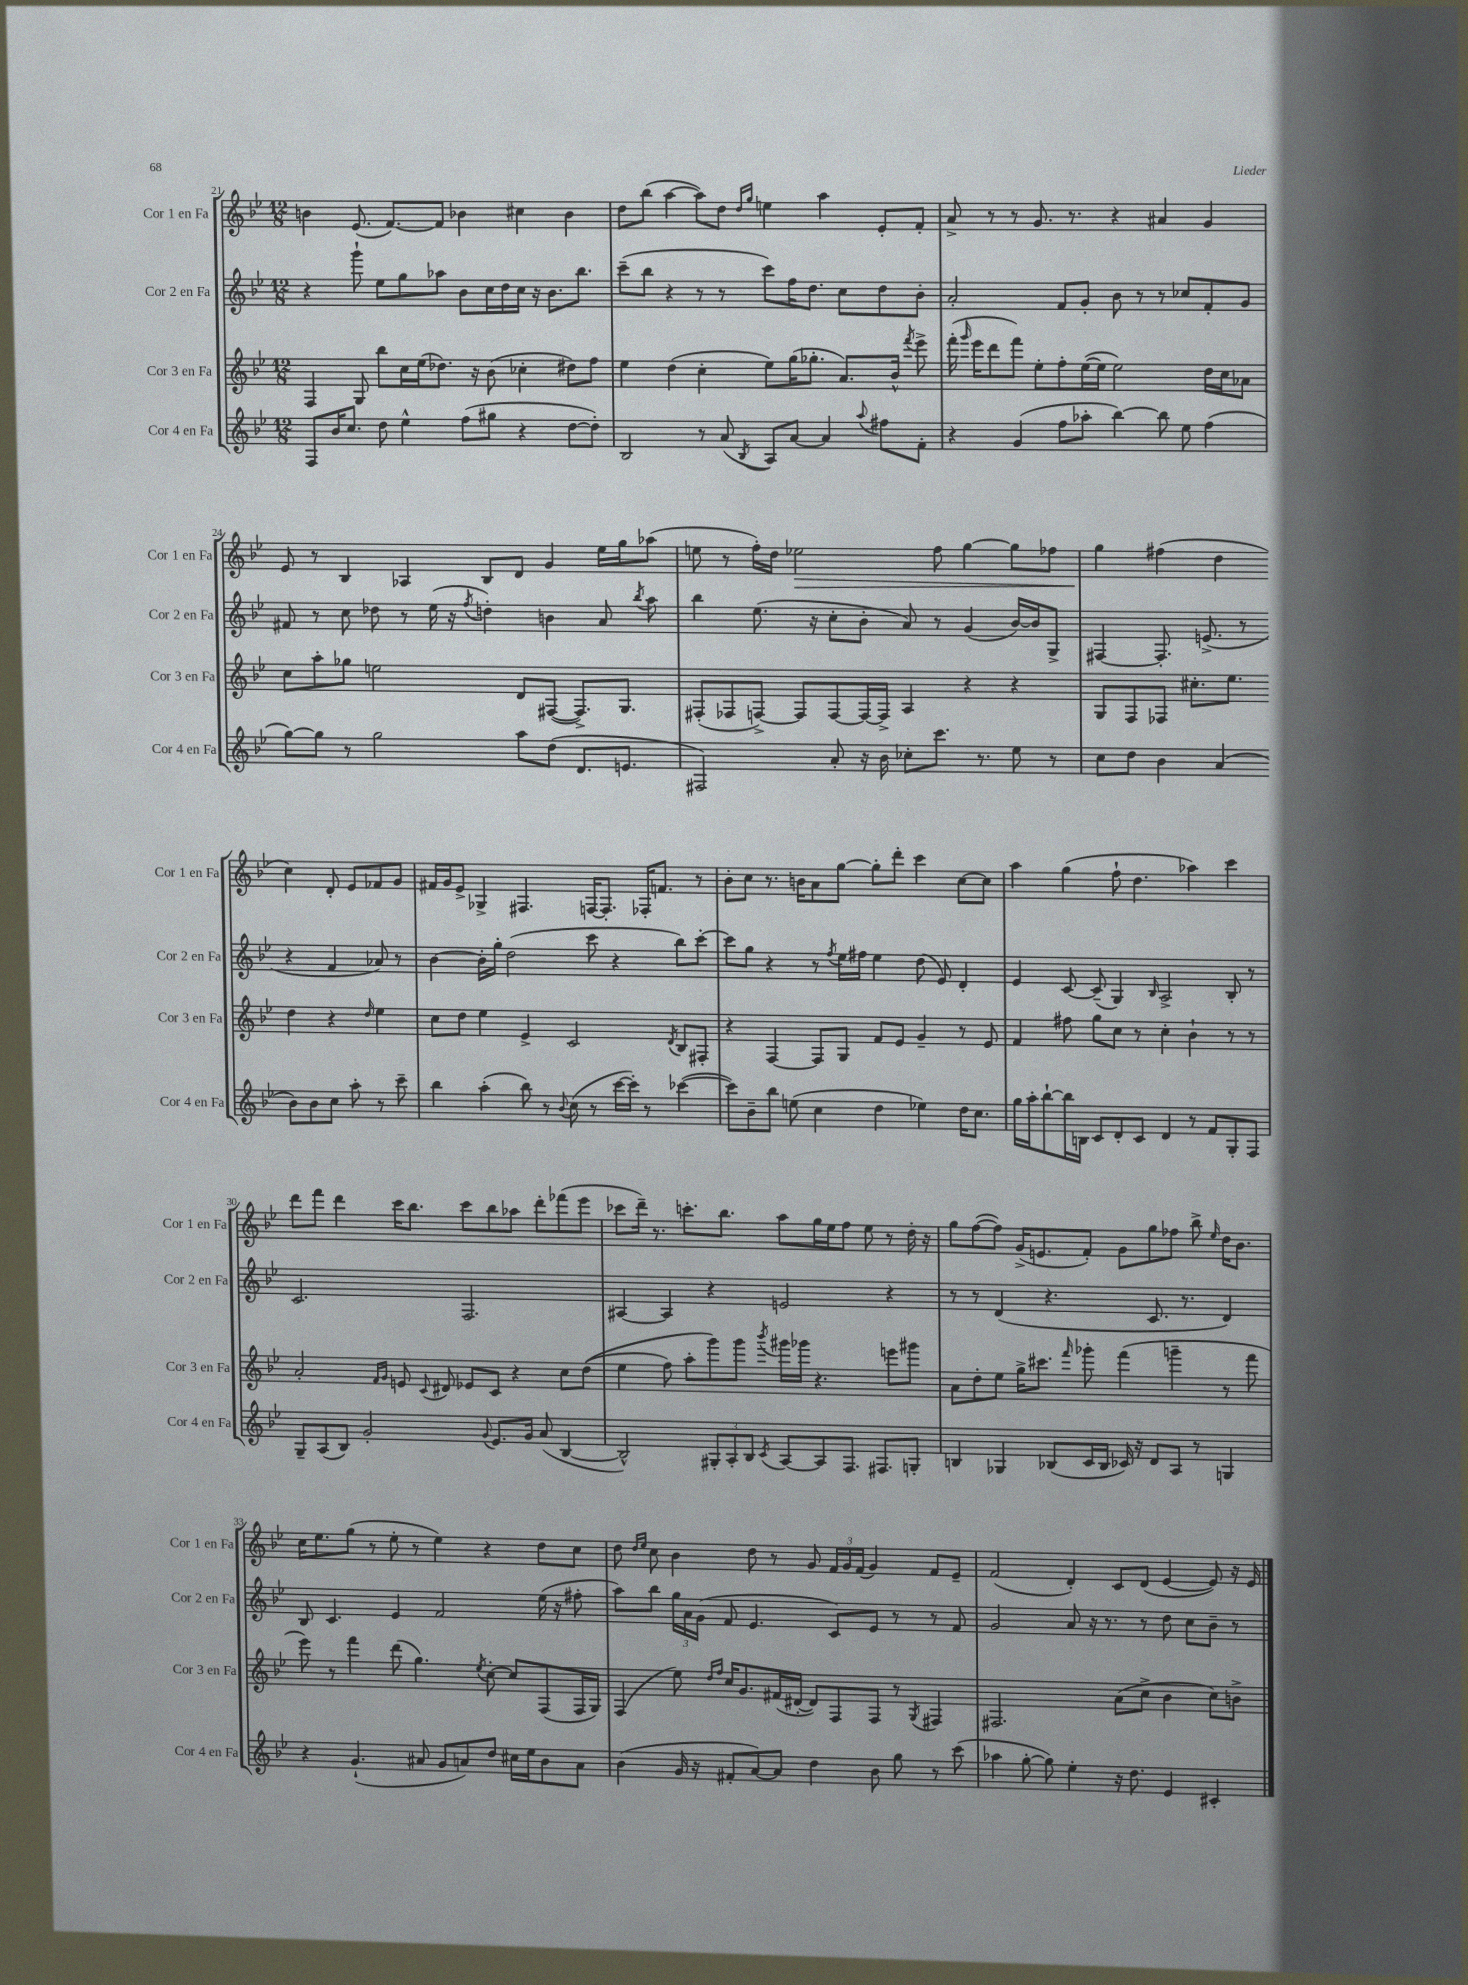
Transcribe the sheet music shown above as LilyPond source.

<<
\new StaffGroup <<
\new Staff = "s0" \with { instrumentName = "Cor 1 en Fa" shortInstrumentName = "Cor 1 en Fa" } {
    \clef treble \key bes \major \numericTimeSignature \time 12/8
    \autoBeamOff b'4 ees'8.( f'8.[~) f'8] bes'4 cis''4 bes'4 |
    d''8[ bes''8]( a''4~ a''8[) d''8] \grace { d''16[ g''16] } e''4 a''4 ees'8[-. f'8]-. |
    a'8-> r8 r8 g'8. r8. r4 ais'4 g'4 |
    ees'8 r8 bes4 aes4 bes8[ d'8] g'4 ees''16[ g''16 aes''8]( |
    e''8 r8 f''16[-.) d''16] ees''2\> f''8 g''4~ g''8[ fes''8] |
    g''4\! fis''4( d''4 c''4) d'8-. ees'8[ fes'8 g'8] |
    fis'16[ g'16 ees'8]-> ges4-> fis4. f16[~ f8.]-. fes16[-. f'8.] r8 |
    bes'8[-. c''8] r8. b'16[ a'8 g''8]~ g''8[-. d'''8]-. c'''4 c''8[~ c''8] |
    a''4 g''4( f''8-! d''4. aes''4) c'''4 |
    d'''8[ f'''8] d'''4 c'''16[ bes''8.] c'''8[ bes''8 aes''8] d'''8[-. fes'''8( ees'''8] |
    ces'''8[ d'''16]--) r8. c'''8.[-. bes''8.] a''8[ g''16 ees''16 f''8] ees''8 r8 d''16-. r16 |
    g''8[ f''8~( f''8]) g'16[->( e'8. f'8]-.) g'8[ g''8 fes''8] bes''8-> \grace { ees''16 } d''16[ bes'8.] |
    c''16[ ees''8. g''8]( r8 ees''8-. r8 ees''4) r4 d''8[ c''8] |
    d''8 \grace { d''16[ ees''16] } c''8 bes'4 d''8 r8 g'8 \tuplet 3/2 { f'16[ g'16 f'16]( } g'4) f'8[ ees'8]-- |
    f'2( d'4-.) c'8[ d'8]( ees'4~ ees'8) r16 ees'16 \bar "|." |
}
\new Staff = "s1" \with { instrumentName = "Cor 2 en Fa" shortInstrumentName = "Cor 2 en Fa" } {
    \clef treble \key bes \major \numericTimeSignature \time 12/8
    \autoBeamOff r4 g'''8-! ees''8[ g''8 aes''8] bes'8[ c''16 d''16 c''16] r16 bes'8.[ bes''8.] |
    c'''8[--( bes''8] r4 r8 r8 c'''8[) f''16 d''8.] c''8[ d''8 bes'8]-. |
    a'2-. f'8[ g'8]-. bes'8 r8 r8 ces''8[ f'8-. g'8] |
    fis'8 r8 c''8 des''8 r8 ees''16( r16 \acciaccatura { f''8 } d''4-.) b'4 a'8 \acciaccatura { bes''8 } a''8 |
    bes''4 ees''8.( r16 c''8[-. bes'8]-. a'8) r8 g'4( bes'16[~) bes'16 g8]-> |
    fis4~ fis8.-. e'8.->( r8 r4 f'4 aes'8) r8 |
    bes'4~ bes'16[-. g''16]-. d''2( c'''8 r4 bes''8[) c'''8]~-. |
    c'''8[ g''8] r4 r8 \acciaccatura { f''8 } ees''16[ fis''16] ees''4 d''8( ees'8) d'4-. |
    ees'4 c'8~ c'8--( g4) \grace { bes16 } a2-> bes8-. r8 |
    c'2. f2. |
    ais4~ ais4 r4 e'2 r4 |
    r8 r8 d'4( r4. c'8. r8. d'4) |
    bes8 c'4. ees'4 f'2 ees''16( r16 fis''8-. |
    a''8[) bes''8] \tuplet 3/2 { g''16[ a'16 g'16]( } f'8 ees'4. c'8[) ees'8] r8 r8 f'8 |
    g'2 a'8 r16 r8. r8 d''8 c''8[ bes'8]-- r8 \bar "|." |
}
\new Staff = "s2" \with { instrumentName = "Cor 3 en Fa" shortInstrumentName = "Cor 3 en Fa" } {
    \clef treble \key bes \major \numericTimeSignature \time 12/8
    \autoBeamOff f4 g8 bes''8[ c''16 ees''16( des''8.]) r16 bes'8( ces''4-. dis''8[) f''8] |
    ees''4 d''4( c''4-. ees''8[) g''16( ges''8.]-. a'8.[) bes'16]-^ \acciaccatura { f'''8 } ees'''8-> |
    f'''16-.( \grace { g'''16 } ees'''16[ d'''8 f'''8]) ees''8[-. f''8-. ees''16~( ees''16] ees''2) d''16[ c''16 aes'8] |
    c''8[ a''8-. ges''8] e''2 d'8[ fis8]~( fis8.[->) g8.] |
    fis8[-.( fes8 f8]~->) f8[ f8~ f16~ f16]-> a4 r4 r4 |
    g8[ f8 fes8] cis''8.[-. ees''8.] d''4 r4 \grace { d''16 } ees''4 |
    c''8[ d''8] ees''4 ees'4-> c'2 \acciaccatura { d'8 } bes8[ fis8]-. |
    r4 f4~ f8[ g8] f'8[ ees'8] g'4-- r8 ees'8 |
    f'4 fis''8 g''8[ c''8] r8 c''4-. bes'4-! r8 r8 |
    a'2-. \grace { f'16[ g'16] } e'8 \appoggiatura { c'8 } dis'8 ees'8[ c'8] r4 c''8[ d''8](\( |
    ees''4 f''8) a''8[-. g'''8\) g'''8] \acciaccatura { bes'''8 } gis'''16[ ges'''16] r4. e'''8[ gis'''8] |
    a'8[ d''8-. ees''8] g''16[-> cis'''8.] \grace { f'''16 } ges'''8-. f'''4( g'''4-- r8 f'''8 |
    ees'''8) r8 f'''4 d'''8( g''4.) \acciaccatura { ees''8 } c''8~-. c''8[ f8( f16 g16]) |
    f4( ees''8) \grace { d''16[ f''16] } c''16[ g'8. fis'16( dis'16]~-. dis'8[) f8 f8] r8 \acciaccatura { g8 } fis4 |
    fis2. a'8[( c''8]-> bes'4 c''8[) b'8]-> \bar "|." |
}
\new Staff = "s3" \with { instrumentName = "Cor 4 en Fa" shortInstrumentName = "Cor 4 en Fa" } {
    \clef treble \key bes \major \numericTimeSignature \time 12/8
    \autoBeamOff f8[ bes'16 c''8.] d''8 ees''4-^ f''8[( gis''8] r4 d''8[~ d''8]-.) |
    bes2 r8 a'8( \acciaccatura { bes8 } a8[) a'8]~ a'4 \appoggiatura { a''8 } fis''8[ f'8]-. |
    r4 g'4( f''8[ aes''8]-. bes''4~) bes''8 ees''8 f''4( |
    g''8[~) g''8] r8 g''2 a''8[ d''8]( d'8.[ e'8.] |
    fis2) a'8-. r16 bes'16 ces''8[-. c'''8.] r8. ees''8 r8 |
    c''8[ d''8] bes'4 a'4( bes'8[) bes'8 c''8] a''8-. r8 c'''8-- |
    bes''4 a''4-.( bes''8) r8 \appoggiatura { bes'8 } c''8( r8 c'''16[~ c'''16]-.) r8 ces'''4~( |
    ces'''8[) bes'8-- bes''8] e''8( c''4 d''4 ees''4) d''16[ c''8.] |
    g''16[ a''16-. bes''8~-! bes''16 b16] c'8[ d'8-. c'8] d'4 r8 f'8[ g8-. f8] |
    g8[-- a8( bes8]) g'2-. \appoggiatura { g'8 } ees'8.[ g'16] a'8( bes4~ |
    bes2-^) \tuplet 3/2 { gis8[-. a8-. bes8] } \acciaccatura { c'8 } a8[~ a8 f8.] fis8.[ g8]-. |
    b4 ges4 bes8[( c'16 bes16] ces'16) r16 d'8[ a8] r8 g4 |
    r4 g'4.-!( ais'8 g'8[ a'8) d''8] cis''16[ ees''16 bes'8 a'8] |
    bes'4( g'16 r16 fis'8[-. a'8~) a'8] d''4 bes'8 g''8 r8 c'''8( |
    aes''4 g''8~-. g''8) ees''4-. r16 d''8. ees'4 cis'4-. \bar "|." |
}
>>
>>
\layout { \context { \Score currentBarNumber = #21 } }
